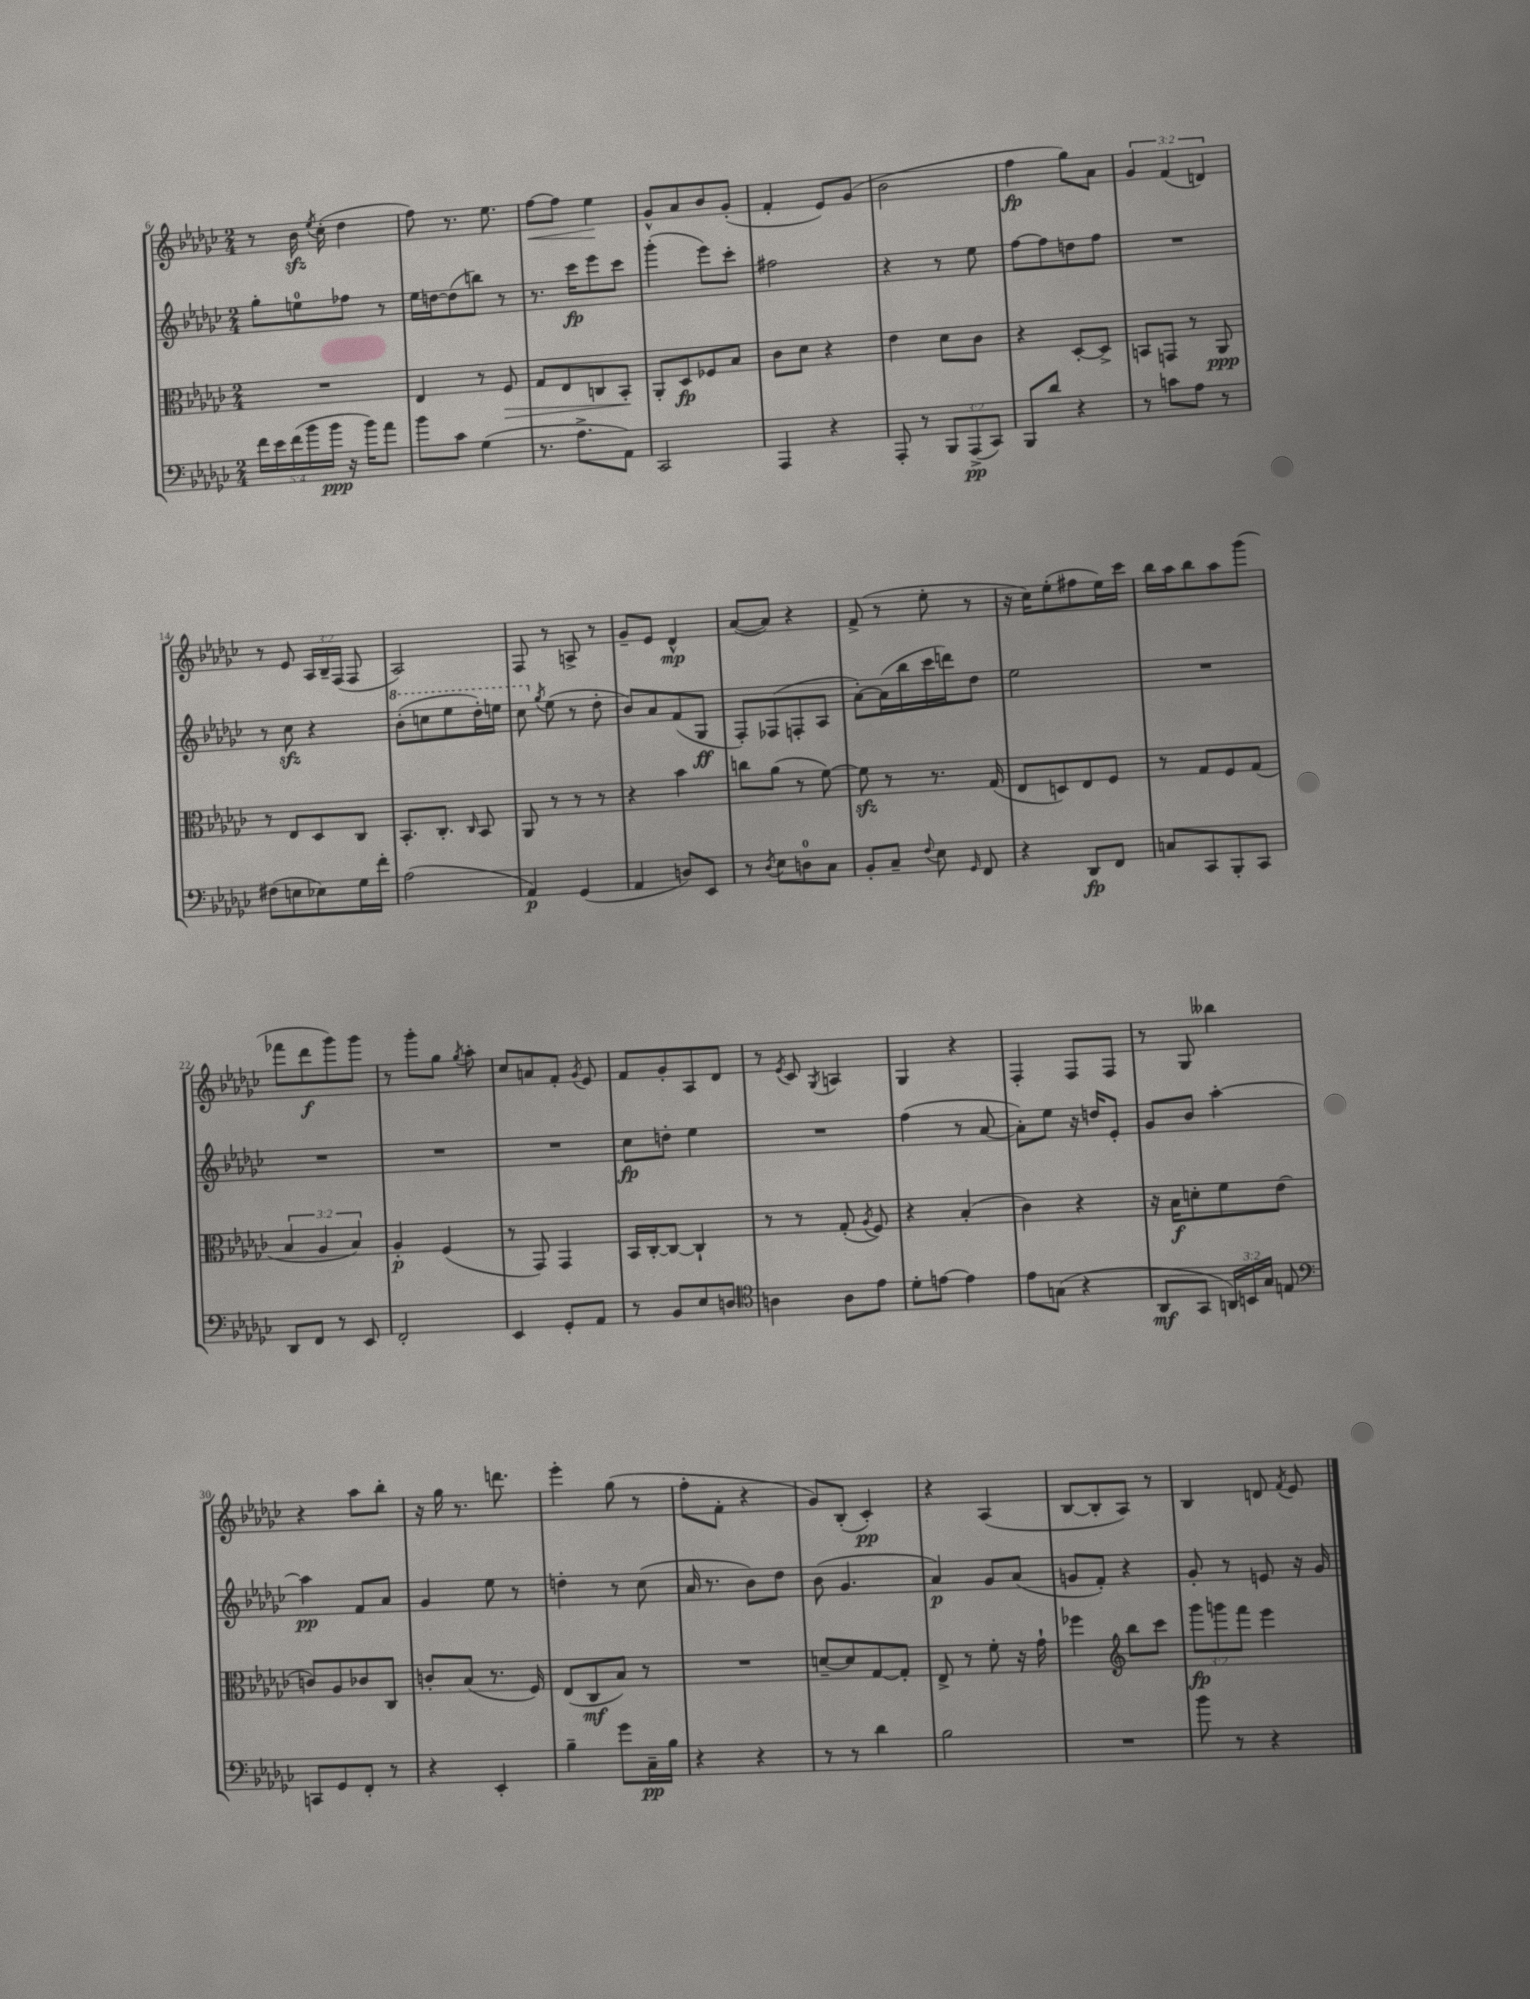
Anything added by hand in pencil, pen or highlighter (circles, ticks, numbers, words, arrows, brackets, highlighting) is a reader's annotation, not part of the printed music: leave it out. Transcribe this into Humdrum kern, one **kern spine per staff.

**kern	**dynam	**kern	**dynam	**kern	**dynam	**kern	**dynam
*part4	*part4	*part3	*part3	*part2	*part2	*part1	*part1
*staff4	*staff4	*staff3	*staff3	*staff2	*staff2	*staff1	*staff1
*clefF4	*	*clefC3	*	*clefG2	*	*clefG2	*
*k[b-e-a-d-g-c-]	*	*k[b-e-a-d-g-c-]	*	*k[b-e-a-d-g-c-]	*	*k[b-e-a-d-g-c-]	*
*M2/4	*	*M2/4	*	*M2/4	*	*M2/4	*
=6	=6	=6	=6	=6	=6	=6	=6
20f\LL	.	2r	.	8gg-'\L	.	8r	.
20e-\	.	.	.	.	.	.	.
(20f\	.	.	.	.	.	.	.
.	.	.	.	8een\	.	16b-zz\	.
20b-\	.	.	.	.	.	.	.
.	.	.	.	.	.	8qee-/	.
.	.	.	.	.	.	(16cc-'\	.
20b-\JJ	ppp	.	.	.	.	.	.
16r	.	.	.	8ff-X\J	.	4dd-\	.
16b-\KL)	.	.	.	.	.	.	.
8a-\J	.	.	.	8r	.	.	.
=7	=7	=7	=7	=7	=7	=7	=7
8b-\L	.	4E-/	.	16ee-\LL	.	8ff\)	.
.	.	.	.	[16ddn\J	.	.	.
8c-\J	.	.	.	(8dd\]	.	8.r	.
(4G-\	.	8r	.	8bbn\J)	.	.	.
.	.	.	.	.	.	8.ee-\	.
!	!	!	!LO:HP:b	!	!	!	!
.	.	8F/	>	8r	.	.	.
=8	=8	=8	=8	=8	=8	=8	=8
!	!	!	!	!	!	!	!LO:HP:b
8.r	.	8G-/L	.	8.r	.	[8ff\L	<
.	.	8E-/	.	.	.	8ff\J]	.
8.A-^\L	.	.	.	16ccc-\KL	fp	.	.
.	.	8Cn/	.	8eee-\	.	4ee-\	.
8AA-\J)	.	8BB-'/J	.	8ccc-\J	.	.	.
.	.	.	]	.	.	.	[
=9	=9	=9	=9	=9	=9	=9	=9
2CC-/	.	8AA-'/L	.	(4ggg-'\	.	8g-^^/L	.
.	.	8D-/	fp	.	.	8a-/	.
.	.	8F-X/	.	8eee-\L)	.	8b-/	.
.	.	8B-/J	.	8ccc-'\J	.	(8g-'/J	.
=10	=10	=10	=10	=10	=10	=10	=10
4AAA-/	.	8c-\L	.	2ff#X\	.	4f'/	.
.	.	8d-\J	.	.	.	.	.
4r	.	4r	.	.	.	8e-/L)	.
.	.	.	.	.	.	(8g-/J	.
=11	=11	=11	=11	=11	=11	=11	=11
8AAA-'/	.	4e-\	.	4r	.	2b-\	.
8r	.	.	.	.	.	.	.
12BBB-/L	.	8d-\L	.	8r	.	.	.
(12AAA-^/	pp	.	.	.	.	.	.
.	.	8c-\J	.	8ee-\	.	.	.
12CC-/J)	.	.	.	.	.	.	.
=12	=12	=12	=12	=12	=12	=12	=12
8BBB-/L	.	4r	.	[8ff\L	.	4ff\	fp
8d-/J	.	.	.	8ff\]	.	.	.
4r	.	[8D-'/L	.	8ddn\	.	8gg-\L)	.
.	.	8D-^/J]	.	8ff\J	.	8a-\J	.
=13	=13	=13	=13	=13	=13	=13	=13
8r	.	8BBn/L	.	2r	.	6g-/	.
8cn\L	.	8GGn/J	.	.	.	.	.
.	.	.	.	.	.	(6f/	.
8A-\J	.	8r	.	.	.	.	.
.	.	.	.	.	.	6dn/)	.
8r	.	8AA-/	ppp	.	.	.	.
!!LO:LB:g=z
=14	=14	=14	=14	=14	=14	=14	=14
(8F#X\L	.	8r	.	8r	.	8r	.
8En\	.	8E-/L	.	8cc-zz\	.	8e-/	.
8E-X\)	.	8D-/	.	4r	.	24A-/LL	.
.	.	.	.	.	.	24B-~/	.
.	.	.	.	.	.	(24F/JJ	.
16G-\L	.	8C-/J	.	.	.	8F/	.
16f'\JJ	.	.	.	.	.	.	.
=15	=15	=15	=15	=15	=15	=15	=15
*	*	*	*	*8va	*	*	*
(2A-\	.	8.BB-'/L	.	(8bb-'\L	.	2A-/)	.
.	.	.	.	8cccn\	.	.	.
.	.	8.C-'/J	.	.	.	.	.
.	.	.	.	8eee-\	.	.	.
.	.	16qqC-/	.	.	.	.	.
.	.	8BB-/	.	16ddd-'\L)	.	.	.
.	.	.	.	16eeen\JJ	.	.	.
=16	=16	=16	=16	=16	=16	=16	=16
4AA-/)	p	8AA-/	.	8ccc-\	.	8F/	.
*	*	*	*	*X8va	*	*	*
.	.	.	.	8qgg-/	.	.	.
.	.	8r	.	(8ee-\	.	8r	.
(4GG-/	.	8r	.	8r	.	8An^/	.
.	.	8r	.	8dd-'\	.	8r	.
=17	=17	=17	=17	=17	=17	=17	=17
4AA-/	.	4r	.	8b-/L)	.	8g-~/L	.
.	.	.	.	8a-/	.	8e-/J	.
8Dn/L)	.	4b-\	.	(8f/	.	4d-^^/	mp
8EE-/J	.	.	.	8G-/J	ff	.	.
=18	=18	=18	=18	=18	=18	=18	=18
8r	.	8ccn\L	.	8F'/L)	.	([8a-/L	.
8qD-/	.	.	.	.	.	.	.
8E-\L	.	(8a-\J	.	(8F-X/	.	8a-/J])	.
8Dn\	.	8r	.	8Fn'/	.	4r	.
8C-\J	.	[8f\)	.	8A-/J	.	.	.
=19	=19	=19	=19	=19	=19	=19	=19
8BB-'/L	.	8fzz\]	.	[8a-'\L)	.	(8f^/	.
8C-~/J	.	8r	.	(16a-\L]	.	8r	.
.	.	.	.	16bb-\	.	.	.
8qqF/	.	.	.	.	.	.	.
8E-\	.	8.r	.	16ccc-\	.	8ee-'\	.
.	.	.	.	16dddn\J)	.	.	.
16qqGG-/	.	.	.	.	.	.	.
8FF/	.	.	.	8dd-\J	.	8r	.
.	.	(16G-/	.	.	.	.	.
=20	=20	=20	=20	=20	=20	=20	=20
4r	.	8E-/L	.	2ee-\	.	16r	.
.	.	.	.	.	.	16cc-\KL)	.
.	.	8Dn/)	.	.	.	(8ee-'\	.
8DD-/L	fp	8E-/	.	.	.	8ff#X\	.
8FF/J	.	8F/J	.	.	.	16ee-\L)	.
.	.	.	.	.	.	16ccc-\JJ	.
=21	=21	=21	=21	=21	=21	=21	=21
8Cn/L	.	8r	.	2r	.	16bb-\LL	.
.	.	.	.	.	.	16aa-\J	.
8CC-/	.	8G-/L	.	.	.	8bb-\	.
8BBB-'/	.	8F/	.	.	.	8aa-\	.
8CC-/J	.	(8G-/J	.	.	.	(8ggg-\J	.
!!LO:LB:g=z
=22	=22	=22	=22	=22	=22	=22	=22
8DD-/L	.	6B-/	.	2r	.	8fff-X\L	.
8FF/J	.	.	.	.	.	8ddd-\	f
.	.	6A-/	.	.	.	.	.
8r	.	.	.	.	.	8ggg-\)	.
.	.	6B-/)	.	.	.	.	.
8EE-/	.	.	.	.	.	8ggg-\J	.
=23	=23	=23	=23	=23	=23	=23	=23
2FF'/	.	4A-'/	p	2r	.	8r	.
.	.	.	.	.	.	8ggg-'\L	.
.	.	(4F/	.	.	.	8gg-\J	.
.	.	.	.	.	.	8qgg-/	.
.	.	.	.	.	.	8aa-'\	.
=24	=24	=24	=24	=24	=24	=24	=24
4EE-/	.	8r	.	2r	.	8cc-/L	.
.	.	8GG-/)	.	.	.	8an/	.
8GG-'/L	.	4GG-/	.	.	.	8f'/J	.
.	.	.	.	.	.	8qg-/	.
8AA-/J	.	.	.	.	.	8e-/	.
=25	=25	=25	=25	=25	=25	=25	=25
8r	.	16BB-/LL	.	8cc-\L	fp	8f/L	.
.	.	[16C-'/J	.	.	.	.	.
8BB-/L	.	8C-/J_	.	8ddn'\J	.	8g-'/	.
8E-/	.	4C-`/]	.	4ee-\	.	8A-/	.
8Dn/J	.	.	.	.	.	8d-/J	.
=26	=26	=26	=26	=26	=26	=26	=26
*clefC4	*	*	*	*	*	*	*
4An\	.	8r	.	2r	.	8r	.
.	.	.	.	.	.	8qe-/	.
.	.	8r	.	.	.	8c-/	.
.	.	.	.	.	.	8qG-/	.
8A\L	.	(8G-'/	.	.	.	4An/	.
.	.	8qA-/	.	.	.	.	.
8e-\J	.	8F/)	.	.	.	.	.
=27	=27	=27	=27	=27	=27	=27	=27
8d-'\L	.	4r	.	(4ff\	.	4G-/	.
[8en\J	.	.	.	.	.	.	.
4e\]	.	(4B-'/	.	8r	.	4r	.
.	.	.	.	[8a-/	.	.	.
=28	=28	=28	=28	=28	=28	=28	=28
8e-\L	.	4c-\)	.	8a-'\L])	.	4F'/	.
(8Gn\J	.	.	.	8ee-\J	.	.	.
4r	.	4r	.	16r	.	8F/L	.
.	.	.	.	16ddn/KL	.	.	.
.	.	.	.	8e-'/J	.	8F/J	.
=29	=29	=29	=29	=29	=29	=29	=29
8AA-/L	mf	16r	.	8g-/L	.	8r	.
.	.	16B-\KL	f	.	.	.	.
8GG-/J	.	8dn'\	.	8b-/J	.	8G-/	.
24AAn/LL)	.	8f\	.	[4aa-'\	.	4bb--X\	.
24BBn/	.	.	.	.	.	.	.
24G-/JJ	.	.	.	.	.	.	.
8En/	.	(8e-\J	.	.	.	.	.
!!LO:LB:g=z
=30	=30	=30	=30	=30	=30	=30	=30
*clefF4	*	*	*	*	*	*	*
8CCn/L	.	8cn/L)	.	4aa-\]	pp	4r	.
8GG-/	.	8A-/	.	.	.	.	.
8FF'/J	.	8c-X/	.	8f/L	.	8aa-\L	.
8r	.	8C-/J	.	8a-/J	.	8bb-'\J	.
=31	=31	=31	=31	=31	=31	=31	=31
4r	.	8cn'/L	.	4g-/	.	16r	.
.	.	.	.	.	.	16gg-\	.
.	.	(8B-/J	.	.	.	8.r	.
4EE-'/	.	8.r	.	8ee-\	.	.	.
.	.	.	.	.	.	8.dddn\	.
.	.	.	.	8r	.	.	.
.	.	16F/)	.	.	.	.	.
=32	=32	=32	=32	=32	=32	=32	=32
4B-~\	.	(8E-/L	.	4ddn'\	.	4eee-'\	.
.	.	8C-/	mf	.	.	.	.
8g-\L	.	8B-/J)	.	8r	.	(8gg-\	.
16C-~\L	pp	8r	.	(8cc-\	.	8r	.
16B-\JJ	.	.	.	.	.	.	.
=33	=33	=33	=33	=33	=33	=33	=33
4r	.	2r	.	16a-/	.	8ff'\L	.
.	.	.	.	8.r	.	.	.
.	.	.	.	.	.	8f'\J	.
4r	.	.	.	8b-\L)	.	4r	.
.	.	.	.	8dd-\J	.	.	.
=34	=34	=34	=34	=34	=34	=34	=34
8r	.	[8dn~/L	.	(8b-\	.	8g-/L)	.
8r	.	8d/]	.	4.g-/	.	(8B-'/J	.
4d-\	.	[8G-/	.	.	.	4c-'/)	pp
.	.	8G-'/J]	.	.	.	.	.
=35	=35	=35	=35	=35	=35	=35	=35
2B-\	.	8E-^/	.	4a-/)	p	4r	.
.	.	8r	.	.	.	.	.
.	.	8f'\	.	8g-/L	.	(4A-/	.
.	.	16r	.	(8a-/J	.	.	.
.	.	16g-`\	.	.	.	.	.
=36	=36	=36	=36	=36	=36	=36	=36
2r	.	4ff-X\	.	8gn/L	.	[8B-/L	.
.	.	.	.	8f'/J)	.	8B-'/]	.
*	*	*clefG2	*	*	*	*	*
.	.	8bb-\L	.	4r	.	8A-/J)	.
.	.	8ccc-\J	.	.	.	8r	.
=37	=37	=37	=37	=37	=37	=37	=37
8b-\	.	12ggg-\L	fp	8g-'/	.	4B-/	.
.	.	12gggn\	.	.	.	.	.
8r	.	.	.	8r	.	.	.
.	.	12fff\J	.	.	.	.	.
4r	.	4eee-\	.	8en/	.	8dn/	.
.	.	.	.	.	.	8qf/	.
.	.	.	.	16r	.	8e-/	.
.	.	.	.	16g-/	.	.	.
==	==	==	==	==	==	==	==
*-	*-	*-	*-	*-	*-	*-	*-
